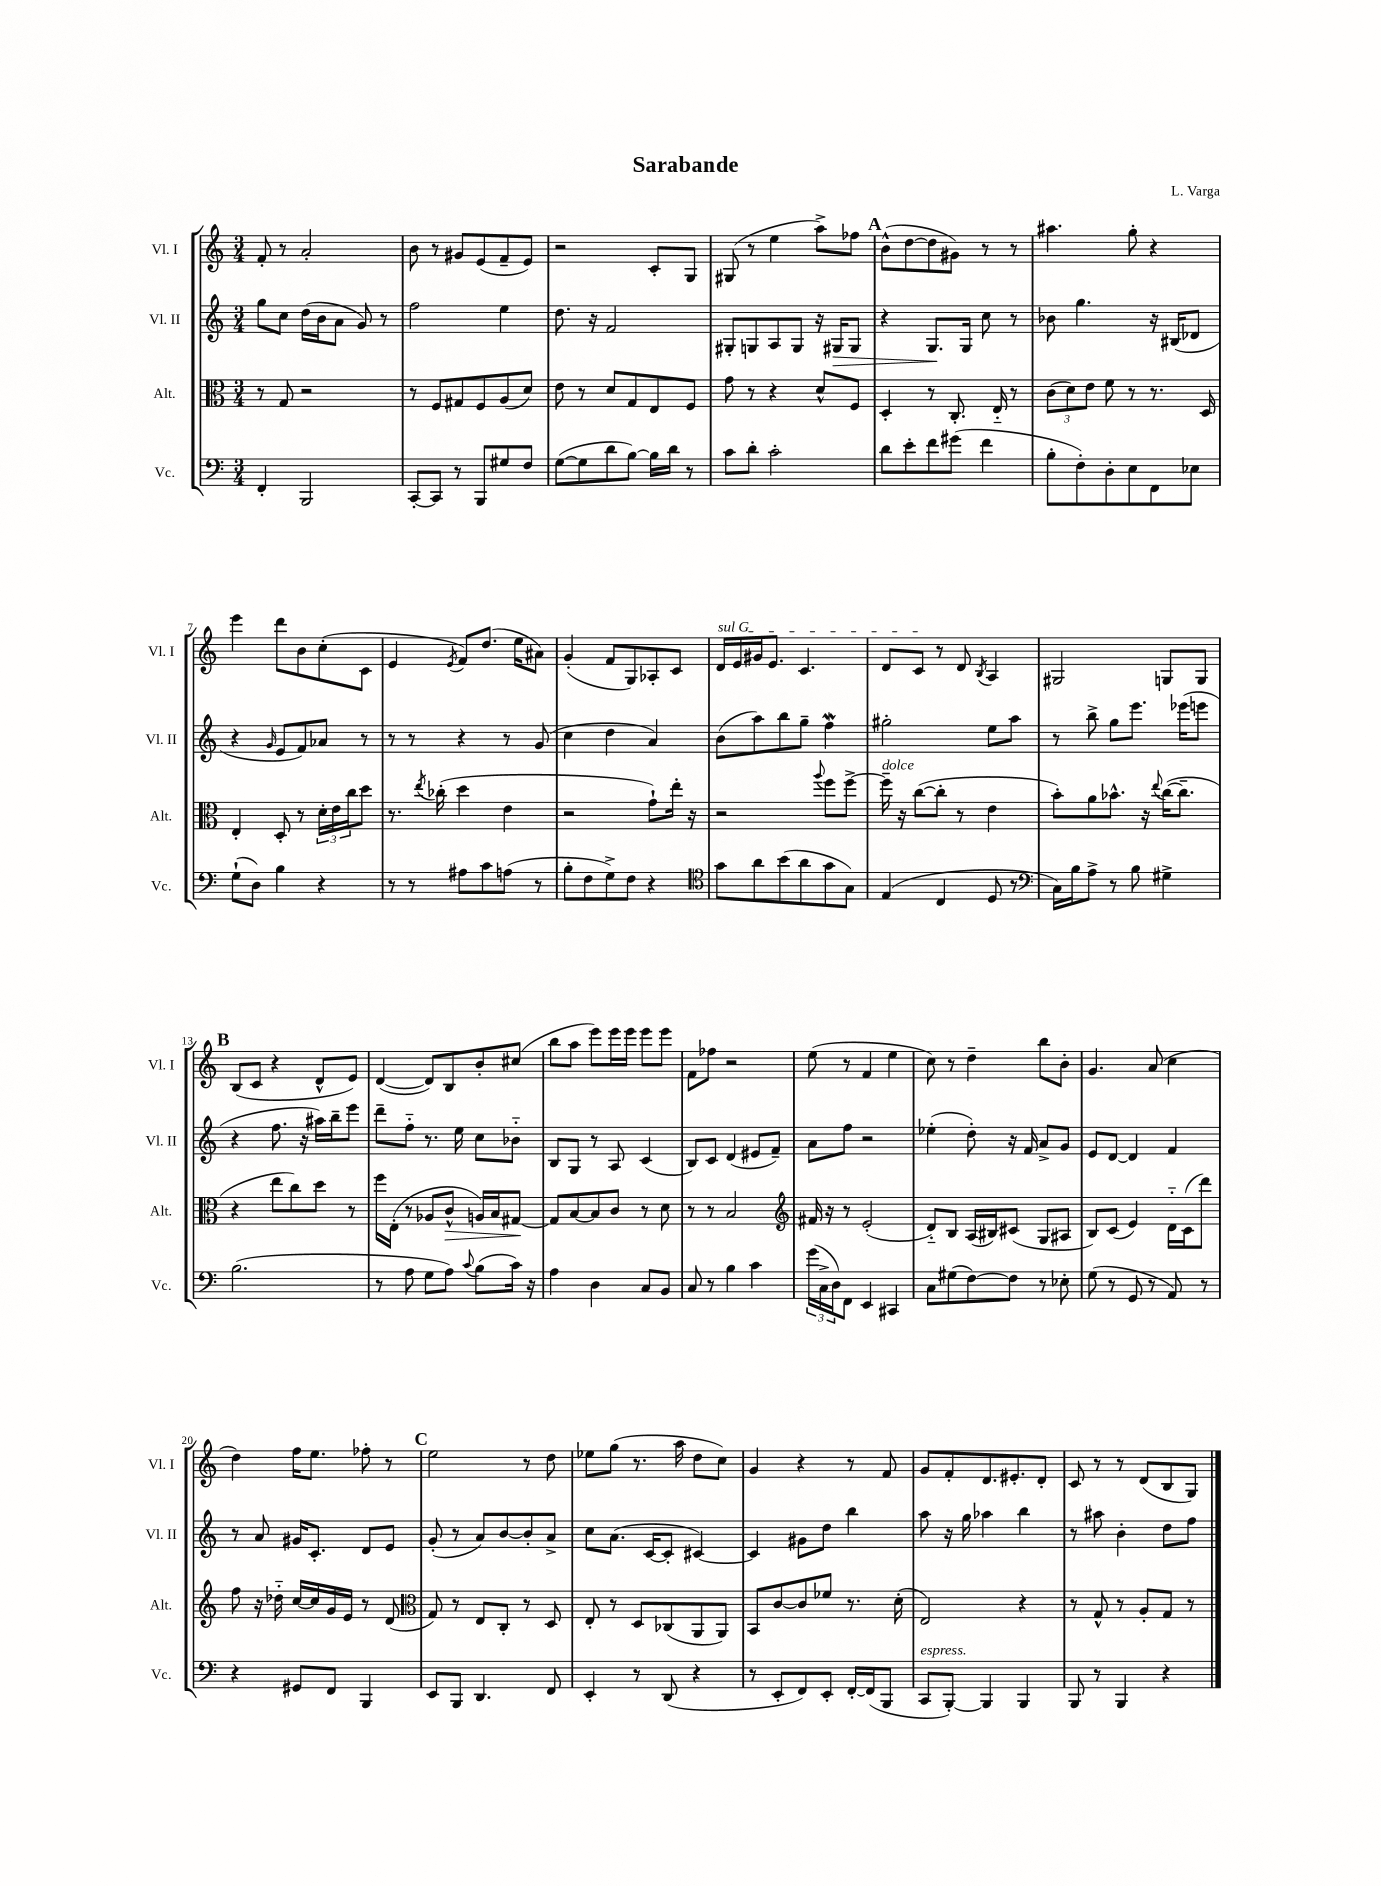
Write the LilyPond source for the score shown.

\header { title = "Sarabande" composer = "L. Varga" }
<<
\new StaffGroup <<
\new Staff = "s0" \with { instrumentName = "Vl. I" shortInstrumentName = "Vl. I" } {
    \clef treble \key c \major \numericTimeSignature \time 3/4
    f'8-. r8 a'2-. |
    b'8 r8 gis'8 e'8( f'8-- e'8) |
    r2 c'8-. g8 |
    gis8( r8 e''4 a''8->) fes''8 |
    \mark \markup { \bold "A" } b'8-^( d''8~ d''8 gis'8) r8 r8 |
    ais''4. g''8-. r4 |
    e'''4 d'''8 b'8 c''8-.( c'8 |
    e'4 \acciaccatura { e'8 } f'8) d''8.( e''16 ais'8) |
    g'4-.( f'8 g8) aes8-. c'8 |
    \once \override TextSpanner.bound-details.left.text = \markup { \italic "sul G" } d'16\startTextSpan e'16 gis'16 e'8. c'4. |
    d'8 c'8\stopTextSpan r8 d'8 \acciaccatura { b8 } a4 |
    gis2 g8 g8 |
    \mark \markup { \bold "B" } b8( c'8 r4 d'8-^ e'8) |
    d'4~( d'8) b8 b'8-. cis''8( |
    b''8 a''8 e'''8) e'''16 e'''16 e'''8 e'''8 |
    f'8 fes''8 r2 |
    e''8( r8 f'4 e''4 |
    c''8) r8 d''4-- b''8 b'8-. |
    g'4. a'8( c''4 |
    d''4) f''16 e''8. fes''8-. r8 |
    \mark \markup { \bold "C" } e''2 r8 d''8 |
    ees''8 g''8( r8. a''16 d''8 c''8) |
    g'4 r4 r8 f'8 |
    g'8 f'8-. d'8. eis'8.-. d'8-. |
    c'8 r8 r8 d'8( b8 g8) \bar "|." |
}
\new Staff = "s1" \with { instrumentName = "Vl. II" shortInstrumentName = "Vl. II" } {
    \clef treble \key c \major \numericTimeSignature \time 3/4
    g''8 c''8 d''16( b'16 a'8 g'8) r8 |
    f''2 e''4 |
    d''8. r16 f'2 |
    gis8-. g8 a8 g8 r16 gis16\> gis8 |
    \mark \markup { \bold "A" } r4 g8.\! g16 c''8 r8 |
    bes'8 g''4. r16 bis16( des'8 |
    r4 \grace { g'16 } e'8 f'8) aes'8 r8 |
    r8 r8 r4 r8 g'8( |
    c''4 d''4 a'4) |
    b'8( a''8) b''8 g''8-- f''4\mordent |
    gis''2-. e''8 a''8 |
    r8 b''8-> g''8 e'''8. ees'''16( e'''8 |
    \mark \markup { \bold "B" } r4 f''8. r16 ais''16) b''16-- e'''8 |
    d'''8-- f''8-_ r8. e''16 c''8 bes'8-_ |
    b8 g8 r8 a8 c'4( |
    b8) c'8 d'4( eis'8 f'8--) |
    a'8 f''8 r2 |
    ees''4-.( d''8-.) r16 f'16 a'8-> g'8 |
    e'8 d'8~ d'4 f'4 |
    r8 a'8 gis'16 c'8.-. d'8 e'8 |
    \mark \markup { \bold "C" } g'8-.( r8 a'8) b'8~ b'8-. a'8-> |
    c''8 a'8.( c'16~ c'8-. cis'4~) |
    cis'4 gis'8 d''8 b''4 |
    a''8 r16 g''16 aes''4 b''4 |
    r8 ais''8 b'4-. d''8 f''8 \bar "|." |
}
\new Staff = "s2" \with { instrumentName = "Alt." shortInstrumentName = "Alt." } {
    \clef alto \key c \major \numericTimeSignature \time 3/4
    r8 g8 r2 |
    r8 f8 gis8 f8 a8( d'8) |
    e'8 r8 d'8 g8 e8 f8 |
    g'8 r8 r4 d'8-^ f8 |
    \mark \markup { \bold "A" } d4-. r8 c8.-. e16-_ r8 |
    \tuplet 3/2 { c'8( d'8) e'8 } f'8 r8 r8. d16 |
    e4-. d8-. r8 \tuplet 3/2 { d'16-. e'16 c''16 } d''8 |
    r8. \acciaccatura { e''8 } ces''16-.( d''4 e'4 |
    r2 g'8-!) e''16-. r16 |
    r2 \appoggiatura { a''8 } f''8 f''8~-> |
    f''16--^\markup { \italic "dolce" } r16 c''8~( c''8-. r8 e'4 |
    b'8-.) a'8 bes'8.-^ r16 \appoggiatura { e''8 } c''16~( c''8.-- |
    \mark \markup { \bold "B" } r4 e''8 c''8) d''8 r8 |
    f''16 e16-.( r8 aes8 c'8-^\> a16) b16 gis8~\! |
    gis8 b8~ b8 c'8 r8 d'8 |
    r8 r8 b2 |
    \clef treble fis'16 r16 r8 e'2-.( |
    d'8-_) b8 a16( bis16) cis'8( g8 ais8 |
    b8) c'8( e'4) d'16-_ c'16( d'''8) |
    f''8 r16 des''16-_ c''16~ c''16 g'16 e'16 r8 d'8( |
    \mark \markup { \bold "C" } \clef alto g8) r8 e8 c8-. r8 d8 |
    e8-. r8 d8 ces8( a,8 a,8) |
    b,8 c'8~ c'8 fes'8 r8. d'16-.( |
    e2) r4 |
    r8 g8-^ r8 a8-. g8 r8 \bar "|." |
}
\new Staff = "s3" \with { instrumentName = "Vc." shortInstrumentName = "Vc." } {
    \clef bass \key c \major \numericTimeSignature \time 3/4
    f,4-. b,,2 |
    c,8~-. c,8 r8 b,,8 gis8 f8 |
    g8~( g8 d'8 b8~) b16 d'16 r8 |
    c'8 d'8-. c'2-. |
    \mark \markup { \bold "A" } d'8 e'8-. f'8 gis'8( f'4 |
    b8-. f8-.) d8-. e8 f,8 ees8 |
    g8-!( d8) b4 r4 |
    r8 r8 ais8 c'8 a8( r8 |
    b8-. f8 g8->) f8 r4 |
    \clef tenor g'8 a'8 b'8( a'8 g'8 g8) |
    e4( c4 d8 r8 |
    \clef bass c16) b16 a8-> r8 b8 gis4-> |
    \mark \markup { \bold "B" } b2.( |
    r8 a8 g8 a8) \appoggiatura { c'8 } b8( c'16) r16 |
    a4 d4 c8 b,8 |
    c8 r8 b4 c'4 |
    \tuplet 3/2 { g'16( c16-> d16) } f,8 e,4 cis,4 |
    c8 gis8( f8~) f8 r8 ees8-. |
    g8( r8 g,8 r8 a,8) r8 |
    r4 gis,8 f,8 b,,4 |
    \mark \markup { \bold "C" } e,8 b,,8 d,4. f,8 |
    e,4-. r8 d,8( r4 |
    r8 e,8-. f,8) e,8-. f,16~-. f,16( b,,8 |
    c,8^\markup { \italic "espress." } b,,8~-.) b,,4 b,,4 |
    b,,8 r8 b,,4 r4 \bar "|." |
}
>>
>>
